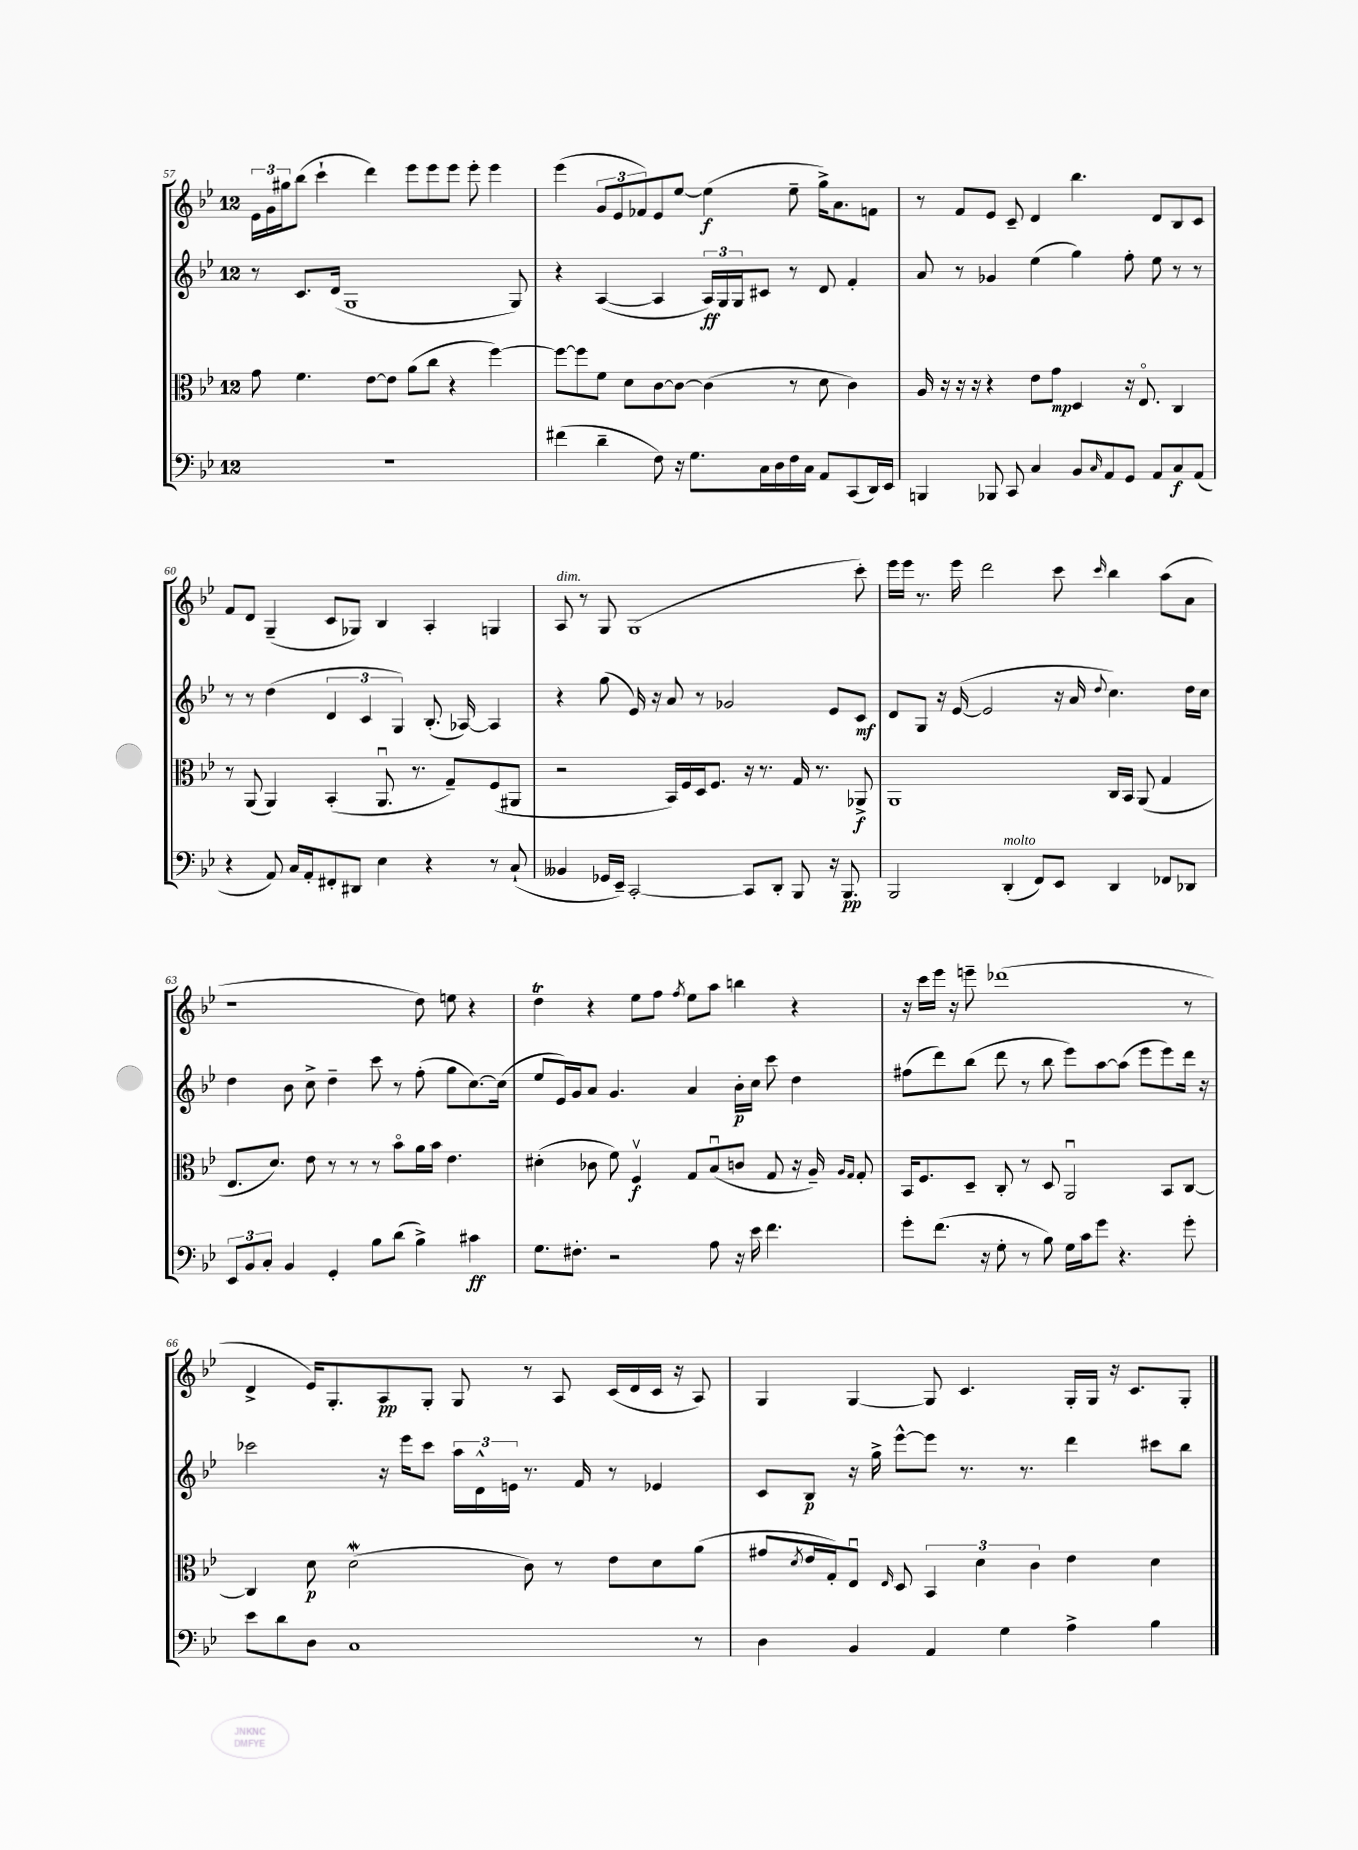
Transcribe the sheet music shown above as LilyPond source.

<<
\new StaffGroup <<
\new Staff = "s0" {
    \clef treble \key bes \major \once \override Staff.TimeSignature.style = #'single-digit \time 12/8
    \tuplet 3/2 { ees'16 g'16 gis''16 } bes''8( c'''4-! d'''4) ees'''8 ees'''8 ees'''8 ees'''8-. ees'''4 |
    ees'''4( \tuplet 3/2 { g'8 ees'8 fes'8) } ees'8 ees''8~ ees''4\f( ees''8-- g''16->) a'8. f'8 |
    r8 f'8 ees'8 c'8-- d'4 bes''4. d'8 bes8 c'8 |
    f'8 d'8 g4--( c'8 ges8) bes4 a4-. g4 |
    a8^\markup { \italic "dim." } r8 g8 g1( c'''8-.) |
    ees'''16 ees'''16 r8. ees'''16 d'''2 c'''8 \grace { c'''16 } bes''4 a''8( a'8 |
    r1 d''8) e''8 r4 |
    d''4\trill r4 ees''8 f''8 \acciaccatura { f''8 } ees''8 a''8 b''4 r4 |
    r16 c'''16 ees'''16 r16 e'''8-- des'''1( r8 |
    d'4-> ees'16) g8.-. a8\pp g8-. g8 r8 a8 c'16( d'16 c'16 r16 a8) |
    g4 g4~ g8 c'4. g16-. g16 r16 c'8. g8-. \bar "|." |
}
\new Staff = "s1" {
    \clef treble \key bes \major \once \override Staff.TimeSignature.style = #'single-digit \time 12/8
    r8 c'8. d'16( g1 g8) |
    r4 a4~( a4 \tuplet 3/2 { a16\ff) g16 g16 } cis'8 r8 d'8 f'4-. |
    a'8 r8 ges'4 ees''4( g''4) f''8-. ees''8 r8 r8 |
    r8 r8 d''4( \tuplet 3/2 { d'4 c'4 g4) } bes8.-.( aes16~) aes4 |
    r4 g''8( ees'16) r16 a'8 r8 ges'2 ees'8 c'8\mf |
    d'8 g8 r16 ees'16~( ees'2 r16 a'16 \appoggiatura { d''8 } c''4.) d''16 c''16 |
    d''4 bes'8 c''8-> d''4-- c'''8 r8 f''8-.( g''8 c''8.~) c''16( |
    ees''8 ees'16) g'16 a'8 g'4. a'4 bes'16-.\p c''16 c'''8 d''4 |
    fis''8( d'''8) bes''8( d'''8 r8 bes''8 ees'''8) a''8~ a''8( ees'''8 ees'''8) d'''16 r16 |
    ces'''2 r16 ees'''16 ces'''8 \tuplet 3/2 { a''16 d'16-^ e'16 } r8. f'16 r8 ees'4 |
    c'8 bes8\p r16 g''16-> ees'''8~-^ ees'''8 r8. r8. d'''4 cis'''8 bes''8 \bar "|." |
}
\new Staff = "s2" {
    \clef alto \key bes \major \once \override Staff.TimeSignature.style = #'single-digit \time 12/8
    g'8 f'4. ees'8~ ees'8 a'8( c''8 r4 f''4~) |
    f''8~ f''8 f'8 d'8 c'8~ c'8~ c'4( r8 d'8 c'4) |
    a16 r16 r16 r16 r4 ees'8 g'8\mp d4 r16 ees8.\flageolet c4 |
    r8 a,8( a,4) bes,4-.( a,8.\downbow r8. g8--) f8( ais,8 |
    r2 bes,16) f16 d16 f8. r16 r8. g16 r8. aes,8->\f |
    a,1 c16 bes,16 a,8( g4 |
    ees8. d'8.) ees'8 r8 r8 r8 bes'8\flageolet a'16 bes'16 ees'4. |
    dis'4-.( ces'8 f'8) f4\upbow\f g8 bes8\downbow( c'8 g8 r16 a16--) \grace { a16 g16 } g8-. |
    bes,16 f8. d8-- c8-. r8 d8 a,2\downbow bes,8 c8~ |
    c4 d'8\p d'2\mordent( c'8) r8 ees'8 d'8 a'8( |
    gis'8 \acciaccatura { d'8 } ees'16 g16-.) ees8\downbow \grace { ees16 } d8 \tuplet 3/2 { bes,4 d'4 c'4 } ees'4 d'4 \bar "|." |
}
\new Staff = "s3" {
    \clef bass \key bes \major \once \override Staff.TimeSignature.style = #'single-digit \time 12/8
    R1. |
    fis'4( d'4-- f8) r16 g8. c16 d16 f16 c16 a,8 c,8( d,16) ees,16 |
    b,,4 bes,,8 c,8 c4 bes,8 \grace { c16 } a,8 g,8 a,8 c8\f a,8( |
    r4 a,8) c16 a,16-. fis,8-. dis,8 ees4 r4 r8 c8-!( |
    beses,4 ges,16 ees,16--) c,2~-. c,8 d,8-. bes,,8 r16 bes,,8.\pp |
    bes,,2 d,4-.^\markup { \italic "molto" }( f,8) ees,8 d,4 fes,8 des,8 |
    \tuplet 3/2 { ees,8 bes,8 c8-. } bes,4 g,4-. bes8 d'8( bes4->) cis'4\ff |
    g8. fis8.-. r2 a8 r16 ees'16 f'4. |
    g'8-. f'8.( r16 g8-. r8 bes8) g16 c'16 g'8 r4. g'8-. |
    ees'8 d'8 d8 c1 r8 |
    d4 bes,4 a,4 g4 a4-> bes4 \bar "|." |
}
>>
>>
\layout { \context { \Score currentBarNumber = #57 } }
